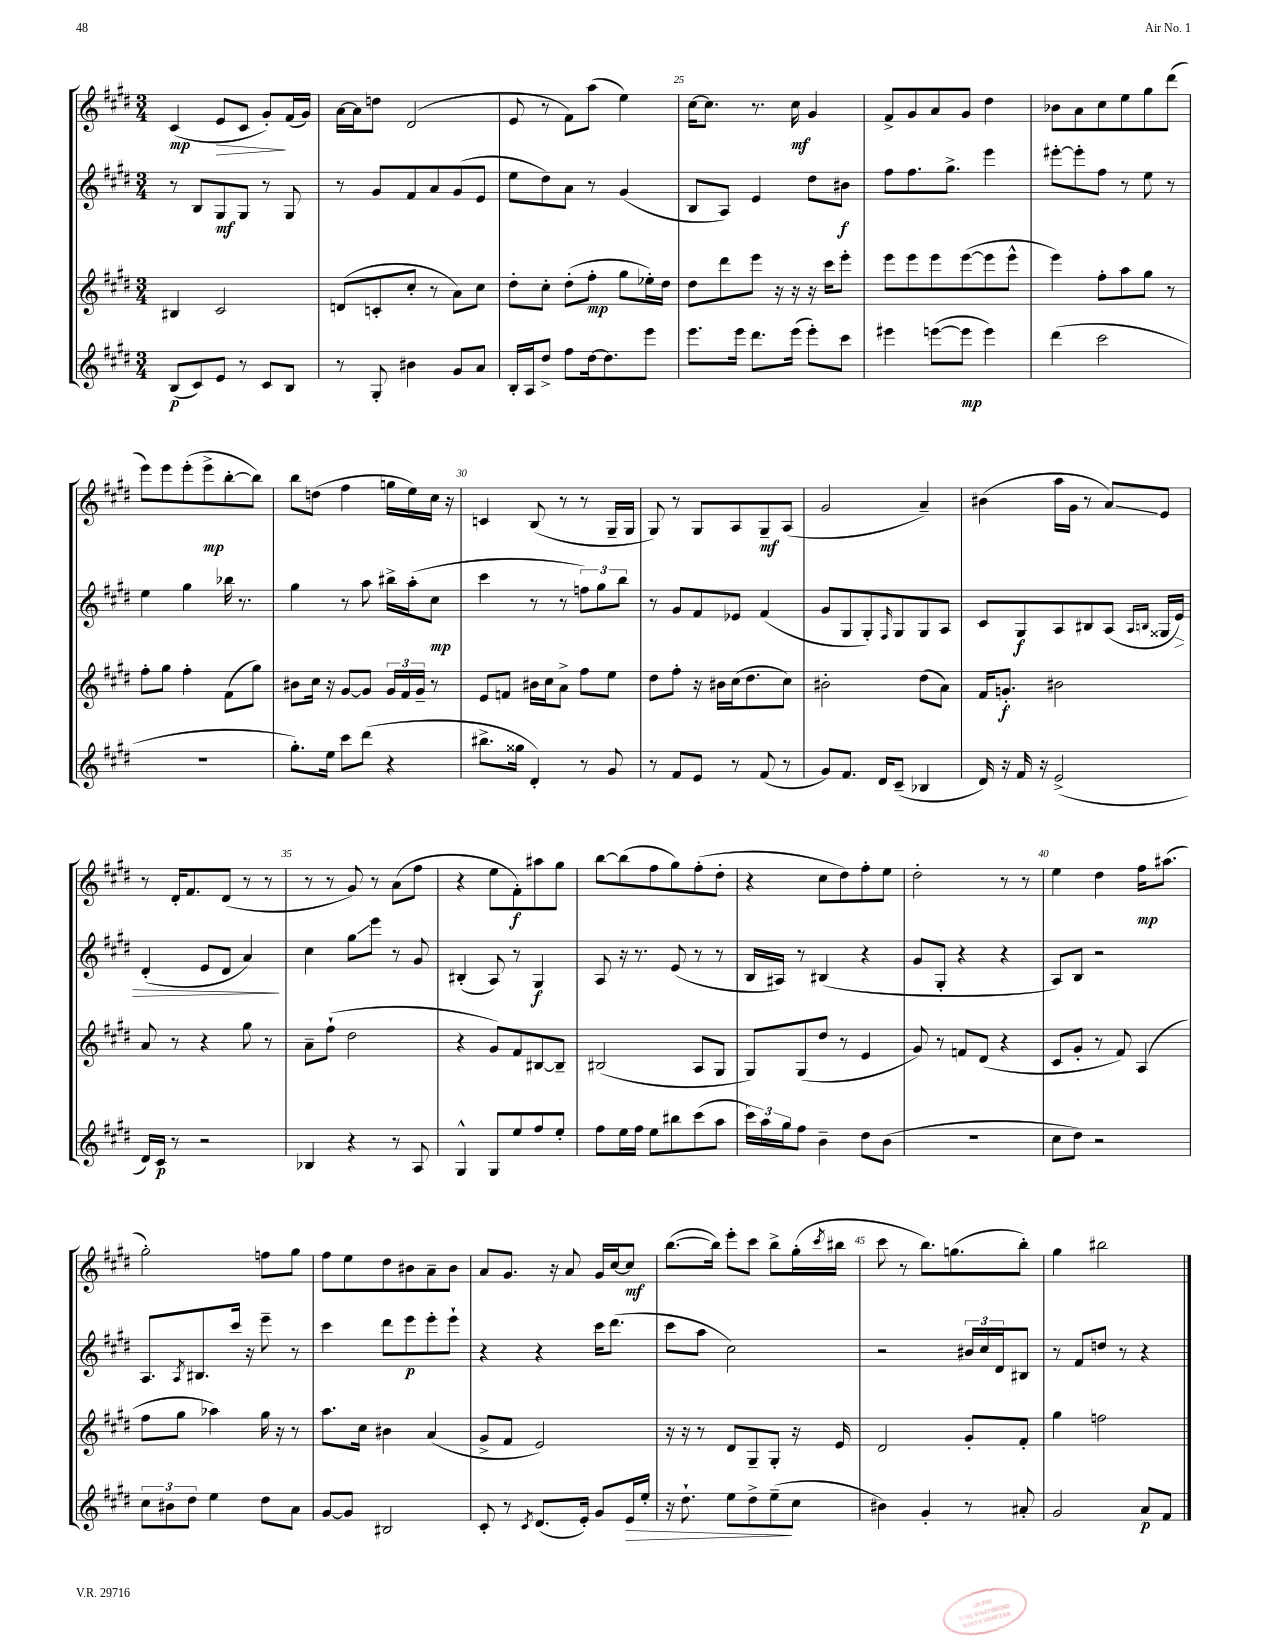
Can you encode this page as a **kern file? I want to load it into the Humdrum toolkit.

**kern	**kern	**kern	**kern
*staff4	*staff3	*staff2	*staff1
*clefG2	*clefG2	*clefG2	*clefG2
*k[f#c#g#d#]	*k[f#c#g#d#]	*k[f#c#g#d#]	*k[f#c#g#d#]
*M3/4	*M3/4	*M3/4	*M3/4
(8B/L	4B#/	8r	(4c#/
8c#/)	.	8B/L	.
8e/J	2c#/	8G#/	8e/L
8r	.	8G#/J	8c#/J
8c#/L	.	8r	8g#'/L)
8B/J	.	8G#/	(16f#/L
.	.	.	16g#/JJ)
=	=	=	=
8r	(8d/L	8r	[16a\LL
.	.	.	16a\]J
8G#'/	8c'/	8g#/L	8dd\J
4b#\	8cc#'/J	8f#/	(2d#/
.	8r	8a/	.
8g#/L	8a\L)	(8g#/	.
8a/J	8cc#\J	8e/J	.
=	=	=	=
16B'/LL	8dd#'\L	8ee\L	8e/
16A/J	.	.	.
8dd#^/J	8cc#'\J	8dd#\)	8r
8ff#\L	(8dd#'\L	8a\J	8f#\L)
[16dd#\k	8ff#'\J	8r	(8aa\J
8.dd#\]	.	.	.
.	8gg#\L	(4g#/	4ee\)
8eee\J	16ee-'\L)	.	.
.	16dd#\JJ	.	.
=	=	=	=
8.eee\L	8dd#\L	8B/L	[16cc#\LK
.	.	.	8.cc#\]J
.	8ddd#\	8A/J)	.
16eee\Jk	.	.	.
8.ddd#\L	8eee\J	4e/	8.r
.	16r	.	.
(16eee\Jk	16r	.	16cc#\
8eee'\L)	16r	8dd#\L	4g#/
.	16ccc#\LK	.	.
8ccc#\J	8eee'\J	8b#\J	.
=	=	=	=
4eee#\	8eee\L	8ff#\L	8f#^/L
.	8eee\	8.ff#\	8g#/
([8eee\L	8eee\	.	8a/
.	.	8.gg#^\J	.
8eee\]J	([8eee\	.	8g#/J
4eee\)	8eee\]	4eee\	4dd#\
.	8eee^^\J	.	.
=	=	=	=
(4ddd#\	4eee\)	[8eee#'\L	8b-\L
.	.	8eee#'\]	8a\
2ccc#\	8ff#'\L	8ff#\J	8cc#\
.	8aa\	8r	8ee\
.	8gg#\J	8ee\	8gg#\
.	8r	8r	(8ddd#\J
=	=	=	=
2.r	8ff#'\L	4ee\	8eee\L)
.	8gg#\J	.	8eee\
.	4ff#'\	4gg#\	(8eee'\
.	.	.	8eee^\
.	(8f#\L	16bb-\	[8bb'\
.	.	8.r	.
.	8gg#\J)	.	8bb\]J)
=	=	=	=
8.gg#'\L)	8b#\L	4gg#\	8bb\L
.	16cc#\Jk	.	(8dd\J
16ee\Jk	16r	.	.
8ccc#\L	[8g#/L	8r	4ff#\
(8ddd#\J	8g#/]J	8aa\	.
4r	24g#/LL	16bb#^\LL	16gg\LL
.	24f#/	.	.
.	.	(16aa'\J	16ee\)
.	24g#~/JJ	.	.
.	8r	8cc#\J	16cc#\JJ
.	.	.	16r
=	=	=	=
8.bb#^\L	8e/L	4ccc#\	4c/
.	8f/J	.	.
16gg##\Jk	.	.	.
4d#'/)	16b#\LL	8r	(8B/
.	16cc#\J	.	.
.	8a^\J	8r	8r
8r	8ff#\L	12ff\L)	8r
.	.	12gg#\	.
8g#/	8ee\J	.	16G#~/LL
.	.	12bb\J	.
.	.	.	16G#/JJ
=	=	=	=
8r	8dd#\L	8r	8G#/)
8f#/L	8ff#'\J	8g#/L	8r
8e/J	16r	8f#/	8G#/L
.	16b#\LL	.	.
8r	(16cc#\J	8e-/J	8A/
.	8.dd#\	.	.
(8f#/	.	(4f#/	8G#~/
8r	8cc#\J)	.	(8A/J
=	=	=	=
8g#/L)	2b#'\	8g#/L	2g#/
8.f#/J	.	8G#/	.
.	.	8G#'/)	.
16d#/LK	.	.	.
.	.	16qqF#/	.
(8c#~/J	.	8G#/	.
4B-/	(8dd#\L	8G#/	4a~/)
.	8a\J)	8A/J	.
=	=	=	=
16d#/)	16f#/LK	8c#/L	(4b#\
16r	8.g'/J	.	.
16f#/	.	8G#/	.
16r	.	.	.
(2e^/	2b#\	8A/	16aa\LL
.	.	.	16g#\JJ
.	.	8B#/	8r
.	.	(8A/J	8a/L)
.	.	16qqA/LL	.
.	.	16qqB/JJ	.
.	.	16G##/LL	8e/J
.	.	16e/JJ)	.
=	=	=	=
16d#/LL)	8a/	(4d#'/	8r
16c#/JJ	.	.	.
8r	8r	.	16d#'/LK
.	.	.	8.f#/
2r	4r	8e/L	.
.	.	8d#/J	(8d#/J
.	8gg#\	4a/)	8r
.	8r	.	8r
=	=	=	=
4B-/	8a~\L	4cc#\	8r
.	(8ff#`\J	.	8r
4r	2dd#\	8gg#\L	8g#/)
.	.	8eee\J	8r
8r	.	8r	(8a\L
8A/	.	8g#/	8ff#\J
=	=	=	=
4G#^^/	4r	(4B#'/	4r
8G#/L	8g#/L)	8A/)	8ee\L
8ee/	8f#/	8r	8f#'\)
8ff#/	[8B#/	4G#/	8aa#\
8ee'/J	8B#~/]J	.	8gg#\J
=	=	=	=
8ff#\L	(2B#/	8A/	[8bb\L
16ee\L	.	16r	(8bb\]
16ff#\JJ	.	8.r	.
8ee\L	.	.	8ff#\
8bb#\	.	(8e/	8gg#\)
(8ccc#\	8A/L	8r	(8ff#'\
8aa\J	8G#/J	8r	8dd#'\J
=	=	=	=
24ccc#\LL)	8G#/L)	16B/LL	4r
24aa\	.	.	.
.	.	16A#/JJ)	.
24gg#\J	.	.	.
8ff#\J	(8G#/	8r	.
4b~\	8dd#/J	(4B#/	8cc#\L
.	8r	.	8dd#\)
8dd#\L	4e/	4r	8ff#'\
(8b\J	.	.	8ee\J
=	=	=	=
2.r	8g#/)	8g#/L	2dd#'\
.	8r	8G#'/J	.
.	8f/L	4r	.
.	(8d#/J	.	.
.	4r	4r	8r
.	.	.	8r
=	=	=	=
8cc#\L	8c#/L	8A/L)	4ee\
8dd#\J)	8g#'/J	8B/J	.
2r	8r	2r	4dd#\
.	8f#/)	.	.
.	(4A/	.	16ff#\LK
.	.	.	(8.aa#\J
=	=	=	=
12cc#\L	8ff#\L	8.A/L	2gg#'\)
12b#\	.	.	.
.	8gg#\J	.	.
12dd#\J	.	.	.
.	.	8qA/	.
.	.	8.B#/	.
4ee\	4aa-\)	.	.
.	.	16ccc#/Jk	.
.	.	16r	.
8dd#\L	16gg#\	8eee~\	8ff\L
.	16r	.	.
8a\J	8r	8r	8gg#\J
=	=	=	=
[8g#/L	8.aa\L	4ccc#\	8ff#\L
8g#/]J	.	.	8ee\
.	16cc#\Jk	.	.
2B#/	4b#\	8ddd#\L	8dd#\
.	.	8eee\	8b#\
.	(4a/	8eee'\	8a~\
.	.	8eee`\J	8b#\J
=	=	=	=
8c#'/	8g#^/L	4r	8a/L
8r	8f#/J	.	8.g#/J
8qc#/	.	.	.
(8.d#/L	2e/)	4r	.
.	.	.	16r
.	.	.	8a/
16e'/Jk)	.	.	.
8g#/L	.	16ccc#\LK	16g#/LL
.	.	(8.ddd#\J	[16cc#/J
16e/L	.	.	8cc#/]J
16ee'/JJ	.	.	.
=	=	=	=
16r	16r	8ccc#\L	([8.bb\L
8.dd#`\	16r	.	.
.	8r	8aa\J	.
.	.	.	16bb\]Jk)
8ee\L	8d#/L	2cc#\)	8eee'\L
8dd#^\	8G#~/	.	8ccc#\J
(8ee~\	8G#'/J	.	8bb^\L
8cc#\J	16r	.	(16gg#'\L
.	.	.	8qccc#/
.	16e/	.	16bb#\JJ
=	=	=	=
4b#\)	2d#/	2r	8ccc#\
.	.	.	8r
4g#'/	.	.	8.bb\L)
.	.	.	(8.gg\
8r	8g#'/L	24b#/LL	.
.	.	24cc#/	.
.	.	24d#/J	.
8a#'/	8f#'/J	8B#/J	8bb'\J)
=	=	=	=
2g#/	4gg#\	8r	4gg#\
.	.	8f#/L	.
.	2ff\	8dd/J	2bb#\
.	.	8r	.
8a/L	.	4r	.
8f#/J	.	.	.
==	==	==	==
*-	*-	*-	*-
